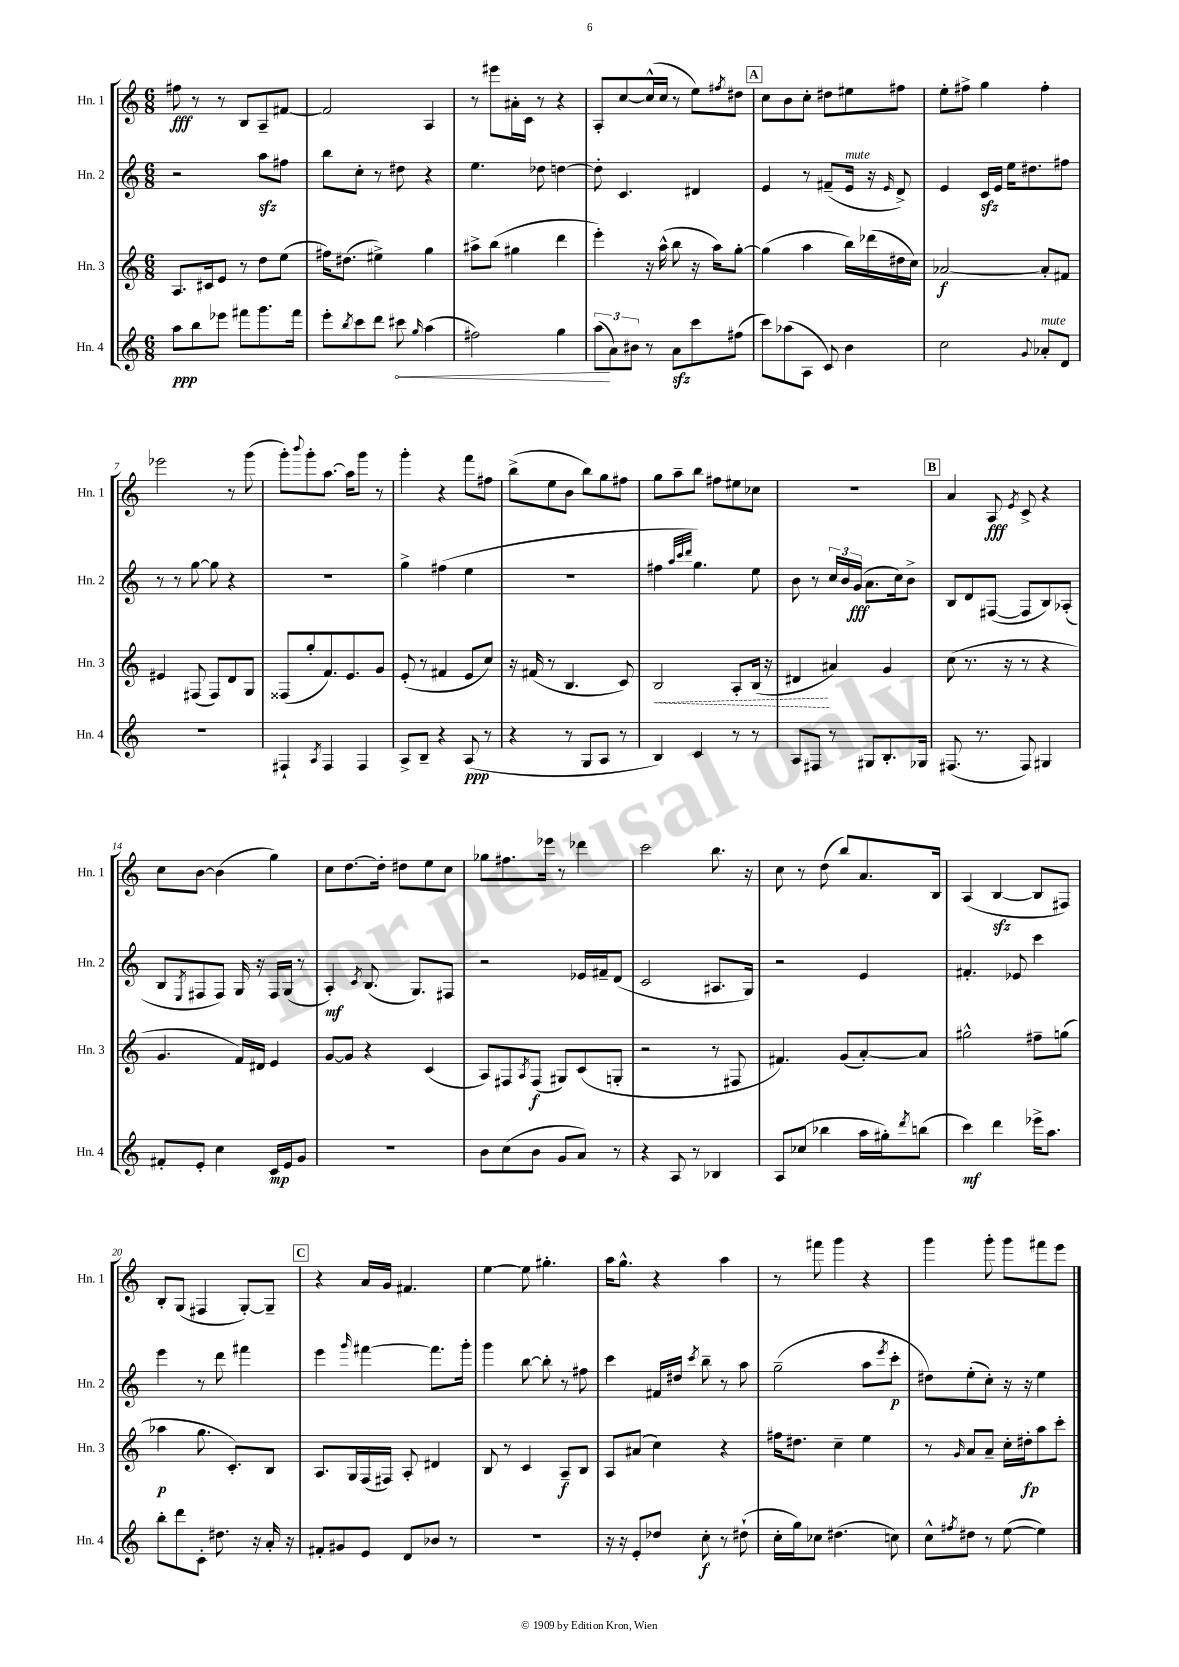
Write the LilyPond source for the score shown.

<<
\new StaffGroup <<
\new Staff = "s0" \with { instrumentName = "Hn. 1" shortInstrumentName = "Hn. 1" } {
    \clef treble \key c \major \numericTimeSignature \time 6/8
    fis''8\fff r8 r8 b8 a8-- fis'8~ |
    fis'2 a4 |
    r8 eis'''8 ais'16-. c'16 r8 r4 |
    a8-. c''8~ c''16-^( c''16 r8 e''8) \acciaccatura { fis''8 } dis''8 |
    \mark \markup { \box "A" } c''8 b'8 c''8-. dis''8 eis''8 fis''8 |
    e''8-. fis''8-> g''4 fis''4-. |
    ees'''2 r8 g'''8( |
    g'''8-.) \appoggiatura { b'''8 } g'''8-. a''8.~ a''16 g'''8 r8 |
    g'''4-. r4 f'''8 fis''8 |
    b''8->( e''8 b'8 b''8) g''8 fis''8 |
    g''8 a''8-- b''8 fis''8 eis''8 ces''8 |
    r2. |
    \mark \markup { \box "B" } a'4 a8\fff \acciaccatura { e'8 } c'8-> r4 |
    c''8 b'8~ b'4( g''4) |
    c''8 d''8.~ d''16-. dis''8 e''8 c''8 |
    ges''8 fis''8. ees'''16 r8 des'''4 |
    c'''2 b''8. r16 |
    c''8 r8 d''8( b''8) a'8. b16 |
    a4( b4~\sfz b8 fis8) |
    b8-. g8( fis4 g8~-.) g8-- |
    \mark \markup { \box "C" } r4 a'16 g'16 fis'4. |
    e''4~ e''8 gis''4.-. |
    a''16 g''8.-^ r4 a''4 |
    r8 fis'''8 g'''4 r4 |
    g'''4 g'''8-. g'''8 fis'''8 e'''8 \bar "|." |
}
\new Staff = "s1" \with { instrumentName = "Hn. 2" shortInstrumentName = "Hn. 2" } {
    \clef treble \key c \major \numericTimeSignature \time 6/8
    r2 a''8\sfz fis''8 |
    b''8 c''8-. r8 dis''8 r4 |
    e''4. des''8 d''4~ |
    d''8-. c'4. dis'4 |
    \mark \markup { \box "A" } e'4 r8 fis'8--( e'16^\markup { \italic "mute" } r16 \grace { e'16 } d'8->) |
    e'4 c'16\sfz e'16 e''16 dis''8. fis''8 |
    r8 r8 g''8~ g''8 r4 |
    R2. |
    g''4-> fis''4( e''4 |
    r2. |
    fis''4 \grace { a''32 c'''32 d'''32 } g''4.) e''8 |
    b'8 r8 \tuplet 3/2 { c''16 b'16 g'16\fff( } a'8. c''16) b'8-> |
    \mark \markup { \box "B" } b8 d'8 fis8~( fis8 b8) aes8-.( |
    b8 \acciaccatura { e8 } fis8 fis8) g16 r16 fis16 g16( r8 |
    a4-.\mf) \acciaccatura { c'8 } b8.( g8.) fis8 |
    r2 ees'16 fis'16-- d'8( |
    c'2 ais8. g16) |
    r2 e'4 |
    fis'4.-. ees'8 c'''4 |
    e'''4 r8 d'''8 fis'''4 |
    \mark \markup { \box "C" } e'''4 \grace { g'''16 } fis'''4~ fis'''8. g'''16-. |
    g'''4 b''8~ b''8-. r8 fis''8 |
    c'''4 fis'16 dis''16 \acciaccatura { c'''8 } b''8-- r8 a''8 |
    g''2--( a''8 \acciaccatura { e'''8 } c'''8-.\p |
    dis''8) e''8-.( c''8-.) r16 r16 e''4 \bar "|." |
}
\new Staff = "s2" \with { instrumentName = "Hn. 3" shortInstrumentName = "Hn. 3" } {
    \clef treble \key c \major \numericTimeSignature \time 6/8
    a8. cis'16 e'8 r8 d''8 e''8( |
    fis''16) dis''8.( eis''4->) g''4 |
    ais''8-> b''8( gis''4 d'''4 |
    e'''4-.) r16 a''16-^( b''8 r16 a''16) g''8~-. |
    \mark \markup { \box "A" } g''4( a''4 b''16) des'''16( dis''16 c''16) |
    aes'2~\f aes'8-. fis'8 |
    eis'4 fis8( fis8) d'8 g8 |
    fisis8( g''8-. f'8.) e'8. g'8 |
    e'8-.( r8 fis'4 e'8 c''8) |
    r16 fis'16( r8 b4. c'8) |
    \once \override Hairpin.style = #'dashed-line b2\< a8-. b16( r16 |
    dis'4\! ais'4) g'4 |
    \mark \markup { \box "B" } c''8( r8. r16 r8 r4 |
    g'4. f'16) dis'16 e'4 |
    g'8~ g'8 r4 c'4( |
    a8) fis8 \acciaccatura { a8 } fis8\f( gis8) c'8( g8-. |
    r2 r8 fis8 |
    fis'4.) g'8( a'8~-.) a'8 |
    gis''2-^ fis''8-- g''8( |
    aes''4\p g''8. c'8.-.) b8 |
    \mark \markup { \box "C" } a8. g16 f16( fis16) a8-. dis'4 |
    b8 r8 c'4 a8--\f b8 |
    a8 ais'8( c''4) r4 |
    fis''16 dis''8. c''4-- e''4 |
    r8 \grace { g'16 } a'8 a'8-- c''16-. dis''16-.\fp a''8 c'''8-. \bar "|." |
}
\new Staff = "s3" \with { instrumentName = "Hn. 4" shortInstrumentName = "Hn. 4" } {
    \clef treble \key c \major \numericTimeSignature \time 6/8
    a''8\ppp b''8 ees'''8 fis'''8 g'''8. fis'''16 |
    e'''8-. \acciaccatura { b''8 } c'''8 d'''8 \once \override Hairpin.circled-tip = ##t cis'''8\< \grace { g''16 } a''4( |
    fis''2) g''4 |
    \tuplet 3/2 { a''8\!( a'8) bis'8 } r8 a'8\sfz c'''8 fis''8( |
    \mark \markup { \box "A" } c'''8) aes''8( a8 c'8) b'4 |
    c''2 \appoggiatura { g'8 } aes'8-.^\markup { \italic "mute" } d'8 |
    R2. |
    fis4-! \acciaccatura { a8 } fis4 fis4 |
    a8-> b8-- r4 a8\ppp( r8 |
    r4 r8 g8 a8 r8 |
    b4) c'4 r8 r8 |
    a8 fis8 r8 gis8 b8.-. ges16 |
    \mark \markup { \box "B" } fis8.( r8. fis8) gis4 |
    fis'8-. e'8-. c''4 c'16\mp e'16 g'8 |
    R2. |
    b'8 c''8( b'8 g'8 a'8) r8 |
    r4 a8 r8 bes4 |
    a8 ces''8( bes''4 a''16 gis''16-.) \acciaccatura { d'''8 } b''8( |
    c'''4\mf) d'''4 ees'''16-> a''8. |
    b''8-. d'''8 c'8-. dis''8. r16 a'16-. r16 |
    \mark \markup { \box "C" } fis'8-. gis'8 e'8 d'8 bes'8 r8 |
    R2. |
    r16 r16 e'8-. des''8 c''8-.\f r8 dis''8-!( |
    c''16-. g''16) ces''8 dis''4.( c''8) |
    c''8-^ \acciaccatura { fis''8 } dis''8 r8 e''8~( e''4) \bar "|." |
}
>>
>>
